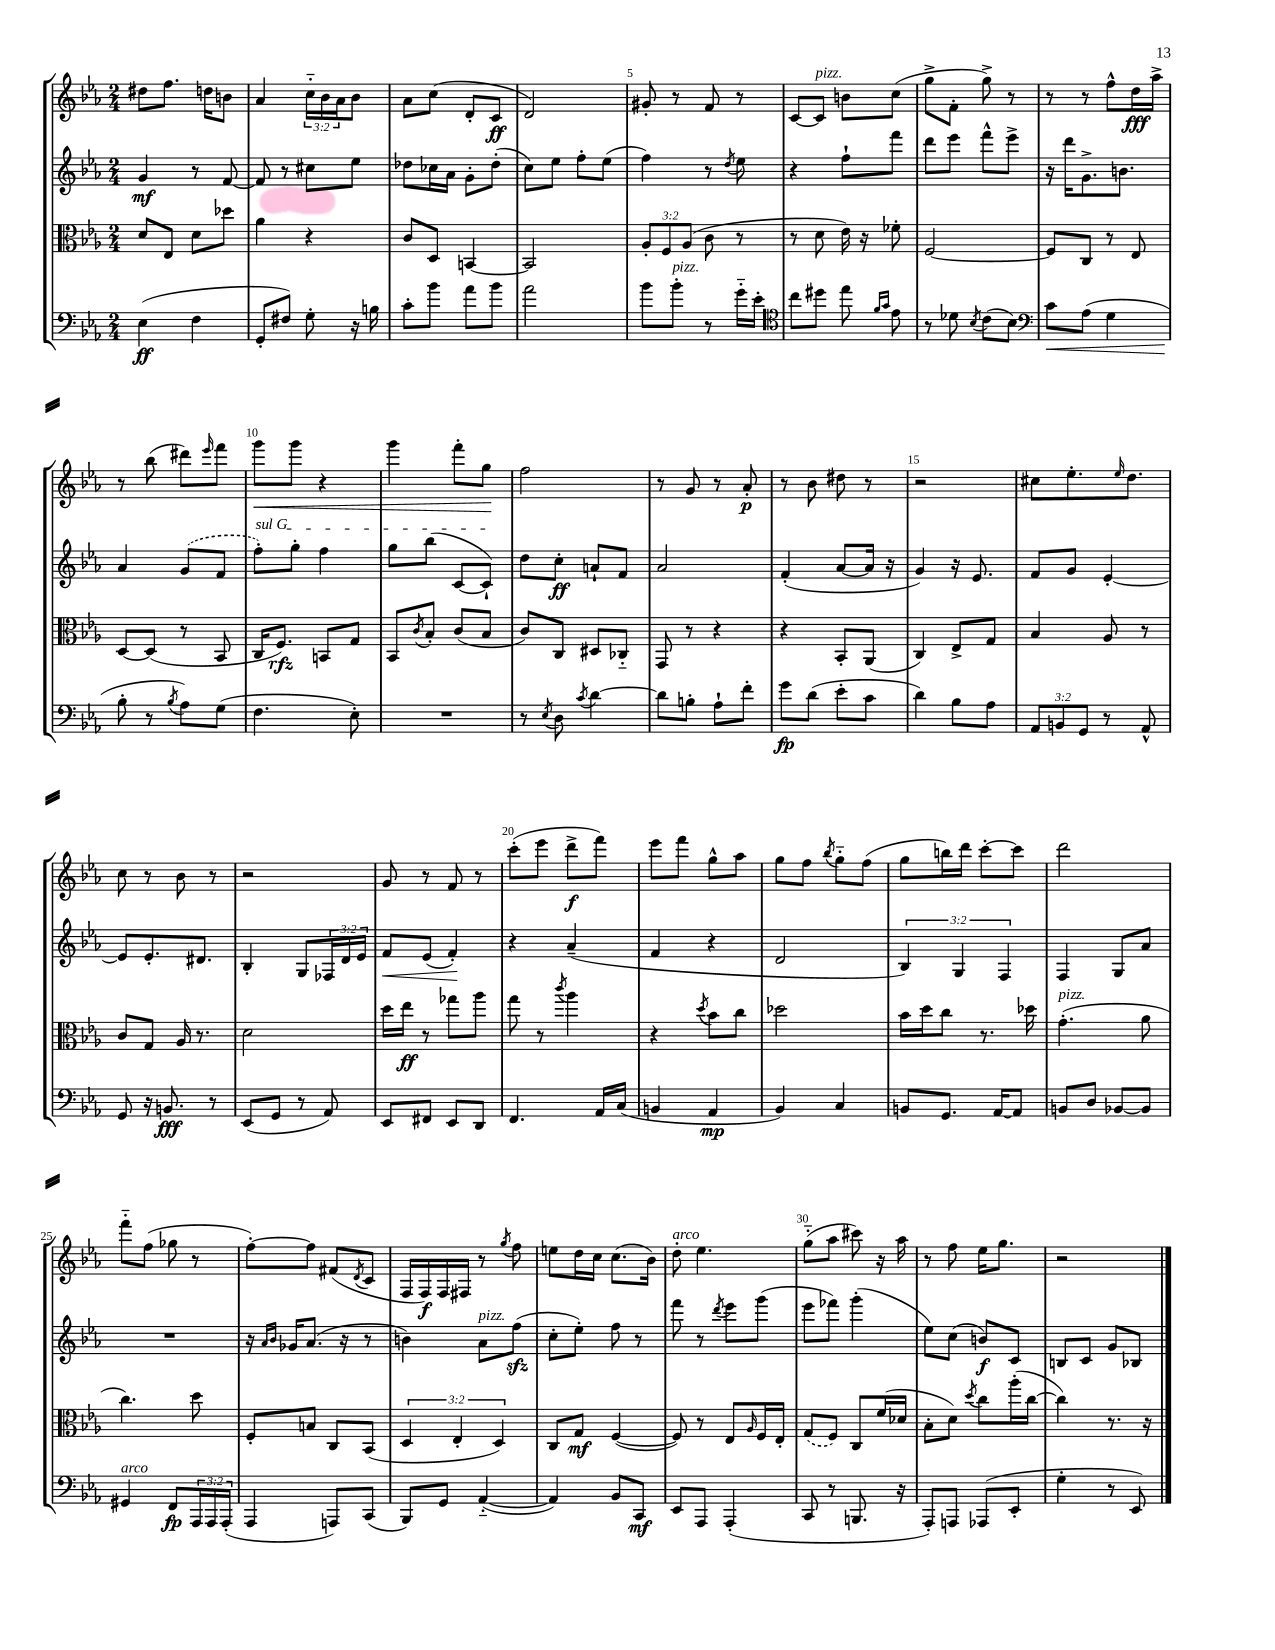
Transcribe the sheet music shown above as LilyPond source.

<<
\new StaffGroup <<
\new Staff = "s0" {
    \clef treble \key ees \major \numericTimeSignature \time 2/4 \override Staff.TupletNumber.text = #tuplet-number::calc-fraction-text
    dis''8 f''8. d''16 b'8 |
    aes'4 \tuplet 3/2 { c''16-_ bes'16 aes'16 } bes'8 |
    aes'8 c''8( d'8-. c'8\ff |
    d'2) |
    gis'8-. r8 f'8 r8 |
    c'8~ c'8^\markup { \italic "pizz." } b'8 c''8( |
    g''8-> f'8-. g''8->) r8 |
    r8 r8 f''8-^ d''16\fff aes''16-> |
    r8 bes''8( dis'''8) \grace { ees'''16 } f'''8 |
    g'''8\< g'''8 r4 |
    g'''4 f'''8-. g''8\! |
    f''2 |
    r8 g'8 r8 aes'8-.\p |
    r8 bes'8 dis''8 r8 |
    r2 |
    cis''8 ees''8.-. \grace { ees''16 } d''8. |
    c''8 r8 bes'8 r8 |
    r2 |
    g'8 r8 f'8 r8 |
    c'''8-.( ees'''8 d'''8->\f f'''8) |
    ees'''8 f'''8 g''8-^ aes''8 |
    g''8 f''8 \acciaccatura { bes''8 } g''8-_ f''8( |
    g''8 b''16) d'''16 c'''8~-. c'''8 |
    d'''2 |
    f'''8-_ f''8( ges''8 r8 |
    f''8~-.) f''8 fis'8( \acciaccatura { d'8 } c'8 |
    f16 f16\f) f16 fis16 r8 \acciaccatura { g''8 } f''8 |
    e''8 d''16 c''16 c''8.( bes'16) |
    d''8-.^\markup { \italic "arco" } ees''4. |
    g''8-_( aes''8 cis'''8) r16 aes''16 |
    r8 f''8 ees''16 g''8. |
    r2 \bar "|." |
}
\new Staff = "s1" {
    \clef treble \key ees \major \numericTimeSignature \time 2/4 \override Staff.TupletNumber.text = #tuplet-number::calc-fraction-text
    g'4\mf r8 f'8~ |
    f'8 r8 cis''8 ees''8 |
    des''8 ces''16 aes'16 g'8-. des''8-.( |
    c''8) ees''8 f''8-. ees''8( |
    f''4) r8 \acciaccatura { d''8 } ees''8 |
    r4 f''8-! f'''8 |
    d'''8 ees'''8 f'''8-^ ees'''8-> |
    r16 d'''16 g'8.-> b'8. |
    aes'4 \once \slurDashed g'8( f'8 |
    \once \override TextSpanner.bound-details.left.text = \markup { \italic "sul G" } f''8-.\startTextSpan) g''8-. f''4 |
    g''8 bes''8( c'8~ c'8-!\stopTextSpan) |
    d''8 c''8-.\ff a'8-! f'8 |
    aes'2 |
    f'4-.( aes'8~ aes'16 r16 |
    g'4) r16 ees'8. |
    f'8 g'8 ees'4~-. |
    ees'8 ees'8.-. dis'8. |
    bes4-. g8 \tuplet 3/2 { fes16 d'16 ees'16 } |
    f'8\< ees'8( f'4-.\!) |
    r4 aes'4--( |
    f'4 r4 |
    d'2 |
    \tuplet 3/2 { bes4) g4 f4 } |
    f4 g8 aes'8 |
    R2 |
    r16 \grace { aes'16 bes'16 } ges'16 aes'8.( r16 r8 |
    b'4) aes'8^\markup { \italic "pizz." } f''8\sfz( |
    c''8-. ees''8-.) f''8 r8 |
    f'''8 r8 \acciaccatura { d'''8 } ees'''8 g'''8( |
    ees'''8 fes'''8) g'''4-.( |
    ees''8) c''8( b'8\f) c'8 |
    b8 c'8 g'8 bes8 \bar "|." |
}
\new Staff = "s2" {
    \clef alto \key ees \major \numericTimeSignature \time 2/4 \override Staff.TupletNumber.text = #tuplet-number::calc-fraction-text
    d'8 ees8 d'8 des''8 |
    aes'4 r4 |
    c'8 d8 b,4~ |
    b,2 |
    \tuplet 3/2 { aes8-. f8 aes8( } c'8 r8 |
    r8 d'8 ees'16) r16 fes'8-. |
    f2~ |
    f8 c8 r8 ees8 |
    d8~ d8( r8 bes,8 |
    c16 f8.\rfz) b,8 g8 |
    bes,8 \acciaccatura { c'8 } bes8-. c'8( bes8 |
    c'8) c8 dis8 ces8-_ |
    g,8 r8 r4 |
    r4 bes,8-. aes,8( |
    c4) ees8-> g8 |
    bes4 aes8 r8 |
    c'8 g8 aes16 r8. |
    d'2 |
    d''16 ees''16\ff r8 ges''8 aes''8 |
    g''8 r8 \acciaccatura { c'''8 } aes''4 |
    r4 \acciaccatura { d''8 } bes'8 c''8 |
    des''2 |
    bes'16 d''16 c''8 r8. des''16 |
    g'4.-.^\markup { \italic "pizz." }( aes'8 |
    c''4.) d''8 |
    f8-. b8 c8 bes,8( |
    \tuplet 3/2 { d4 ees4-. d4) } |
    c8 g8\mf f4~( |
    f8) r8 ees8 \grace { aes16 } f16 ees16-. |
    \once \slurDashed g8( f8) c8 f'16( des'16 |
    bes8-. d'8) \acciaccatura { d''8 } c''8 aes''16-.( c''16~ |
    c''4) r8. r16 \bar "|." |
}
\new Staff = "s3" {
    \clef bass \key ees \major \numericTimeSignature \time 2/4 \override Staff.TupletNumber.text = #tuplet-number::calc-fraction-text
    ees4\ff( f4 |
    g,8-. fis8) g8-. r16 b16 |
    c'8-. bes'8 aes'8 bes'8 |
    aes'2 |
    bes'8 bes'8-.^\markup { \italic "pizz." } r8 g'16-_ ees'16-. |
    \clef tenor c''8 dis''8 ees''8 \grace { f'16 g'16 } ees'8 |
    r8 des'8 \acciaccatura { bes8 } c'8( bes8) |
    \clef bass c'8\< aes8( g4 |
    bes8-.\! r8 \acciaccatura { bes8 } aes8) g8( |
    f4. ees8-.) |
    R2 |
    r8 \acciaccatura { ees8 } d8 \acciaccatura { c'8 } d'4~ |
    d'8 b8-. aes8-! f'8-. |
    g'8\fp d'8( ees'8-. c'8 |
    d'4) bes8 aes8 |
    \tuplet 3/2 { aes,8 b,8 g,8 } r8 aes,8-^ |
    g,8 r16 b,8.\fff r8 |
    ees,8( g,8 r8 aes,8) |
    ees,8 fis,8 ees,8 d,8 |
    f,4. aes,16 c16( |
    b,4 aes,4\mp |
    bes,4) c4 |
    b,8 g,8. aes,16~ aes,8 |
    b,8 d8 bes,8~ bes,8 |
    gis,4^\markup { \italic "arco" } f,8\fp \tuplet 3/2 { aes,,16 aes,,16 aes,,16-.( } |
    aes,,4 a,,8) c,8( |
    bes,,8) g,8 aes,4~-_( |
    aes,4) bes,8 c,8\mf |
    ees,8 aes,,8 aes,,4-.( |
    c,8 r8 b,,8. r16 |
    aes,,8-.) a,,8 aes,,8( ees,8-. |
    g4-. r8 ees,8) \bar "|." |
}
>>
>>
\layout { \context { \Score \override BarNumber.break-visibility = ##(#f #t #t) barNumberVisibility = #(every-nth-bar-number-visible 5) } }
